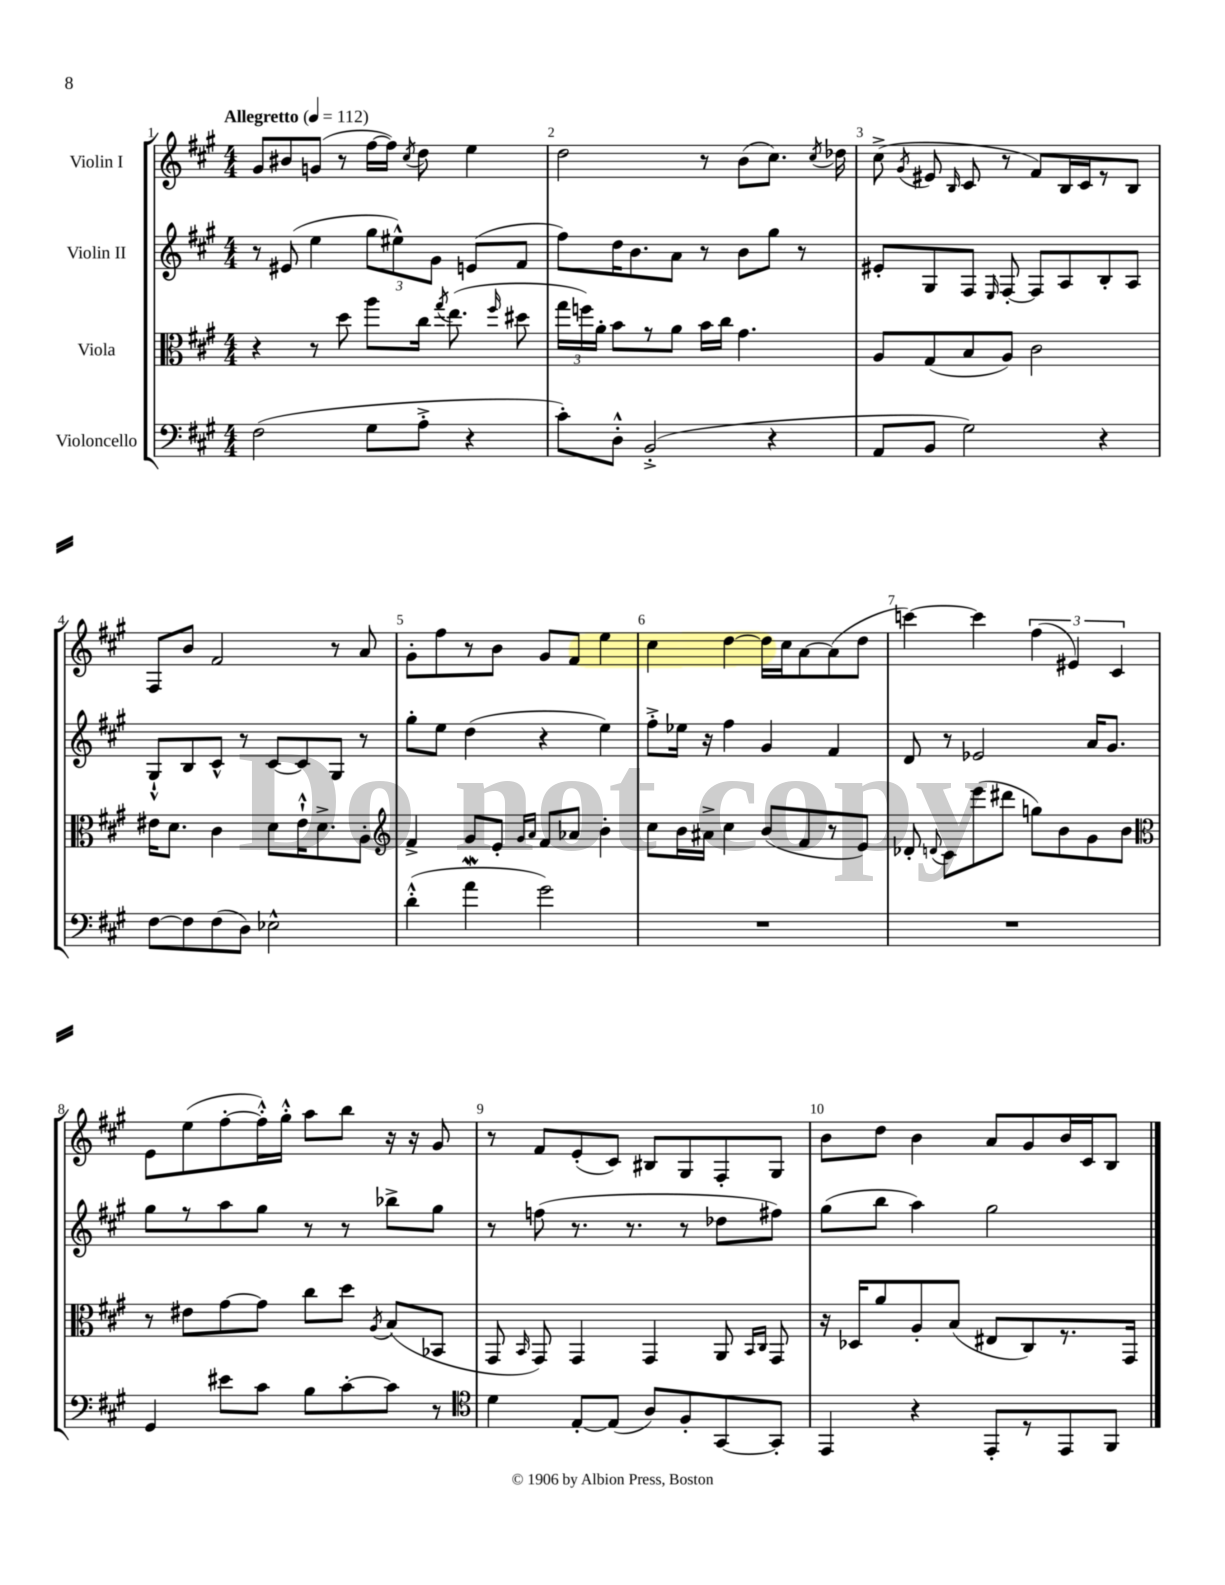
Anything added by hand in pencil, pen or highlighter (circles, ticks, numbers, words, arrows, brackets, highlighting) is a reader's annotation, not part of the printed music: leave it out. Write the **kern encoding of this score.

**kern	**kern	**kern	**kern
*part4	*part3	*part2	*part1
*staff4	*staff3	*staff2	*staff1
*I"Violoncello	*I"Viola	*I"Violin II	*I"Violin I
*clefF4	*clefC3	*clefG2	*clefG2
*k[f#c#g#]	*k[f#c#g#]	*k[f#c#g#]	*k[f#c#g#]
*M4/4	*M4/4	*M4/4	*M4/4
*MM112	*MM112	*MM112	*MM112
=1	=1	=1	=1
!	!	!	!LO:TX:a:B:t=Allegretto
(2F#\	4r	8r	8g#/L
.	.	(8e#X/	8b#X/
.	8r	4ee\	(8gn/J
.	8dd\	.	8r
8G#\L	8aa\L	12gg#\L	[16ff#\LL
.	.	.	16ff#\JJ])
.	.	12ee#X^^\)	.
.	.	.	8qcc#/
8A'^\J	16cc#\Jk	.	8dd\
.	.	12g#\J	.
.	8qgg#/	.	.
.	(8.ee\	.	.
4r	.	(8en/L	4ee\
.	16qqff#/	.	.
.	8dd#X\	8f#/J	.
=2	=2	=2	=2
8c#'\L)	24gg#\LL	8ff#\L)	2dd\
.	24ffn\)	.	.
.	24a'\JJ	.	.
8D'^^\J	8b\L	16dd\K	.
.	.	8.b\	.
(2BB'^/	8r	.	.
.	8a\J	8a\J	.
.	16b\LL	8r	8r
.	16cc#\JJ	.	.
.	4.g#\	8b\L	(8b\L
4r	.	8gg#\J	8.cc#\J)
.	.	8r	.
.	.	.	8qcc#/
.	.	.	16dd-X\
=3	=3	=3	=3
8AA/L	8A/L	8e#X'/L	(8cc#^\
.	.	.	8qg#/
8BB/J	(8G#/	8G#/	8e#X/
.	.	.	16qqB/
2G#\)	8B/	8F#/J	8c#/
.	.	16qqE/	.
.	8A/J)	[8F#'/	8r
.	2c#\	8F#/L]	8f#/L)
.	.	8A/	16B/L
.	.	.	16c#/J
4r	.	8B'/	8r
.	.	8A/J	8B/J
!!LO:LB:g=z
=4	=4	=4	=4
[8F#\L	16e#X\KL	8G#`^^/L	8F#/L
.	8.d\J	.	.
8F#\]	.	8B/	8b/J
(8F#\	4c#\	8c#^^/J	2f#/
8D\J)	.	8r	.
2E-X^^\	8d\L	[8c#/L	.
.	16e#`^^\K	8c#/]	.
.	8.d^\	.	.
.	.	8G#/J	8r
.	8A'\J	8r	8a/
=5	=5	=5	=5
*	*clefG2	*	*
(4d'^^\	4f#^/	8gg#'\L	8g#'\L
.	.	8ee\J	8ff#\
4aw\	8g#/L	(4dd\	8r
.	8e'/J	.	8b\J
.	16qqg#/LL	.	.
.	16qqa/JJ	.	.
2g#\)	8f#/L	4r	8g#/L
.	8a-X/J	.	8f#/J
.	4b'\	4ee\)	4ee\
=6	=6	=6	=6
1r	8cc#\L	8ff#'^\L	4cc#\
.	16b\L	16ee-X\Jk	.
.	16a#X^\JJ	16r	.
.	4cc#\	4ff#\	[4dd\
.	(8b/L	4g#/	16dd\LL]
.	.	.	16cc#\J
.	8f#/	.	[8a\
.	8r	4f#/	(8a\]
.	8e/J)	.	8dd\J
=7	=7	=7	=7
1r	8d-X'/	8d/	[4cccn\)
.	8qqdn/	.	.
.	8c#\L	8r	.
.	(8eee\	2e-X/	4ccc\]
.	8ddd#X\J	.	.
.	8ggn\L)	.	(6ff#\
.	8b\	.	.
.	.	.	6e#X/)
.	8g#\	16a/KL	.
.	.	8.g#/J	.
.	.	.	6c#/
.	8b\J	.	.
!!LO:LB:g=z
=8	=8	=8	=8
*	*clefC3	*	*
4GG#/	8r	8gg#\L	8e\L
.	8e#X\L	8r	(8ee\
8e#X\L	[8g#\	8aa\	[8ff#'\
8c#\J	8g#\J]	8gg#\J	16ff#'^^\L])
.	.	.	16gg#'^^\JJ
8B\L	8cc#\L	8r	8aa\L
[8c#'\	8dd\J	8r	8bb\J
.	8qA/	.	.
8c#\J]	(8B/L	8bb-X^\L	16r
.	.	.	16r
8r	8BB-X/J	8gg#\J	8g#/
=9	=9	=9	=9
*clefC4	*	*	*
4d\	8GG#/	8r	8r
.	16qqBB/	.	.
.	8GG#/)	(8ffn\	8f#/L
[8E'/L	4GG#/	8.r	(8e'/
(8E/J]	.	.	8c#/J)
.	.	8.r	.
8A/L)	4GG#/	.	8B#X/L
8F#'/	.	8r	8G#/
[8GG#/	8AA/	8dd-X\L	8F#'/
.	16qqBB/LL	.	.
.	16qqC#/JJ	.	.
8GG#'/J]	8GG#/	8ff#X\J)	8G#/J
=10	=10	=10	=10
4EE/	16r	(8gg#\L	8b\L
.	16D-X/KL	.	.
.	8a/	8bb\J	8dd\J
4r	8A'/	4aa\)	4b\
.	(8B/J	.	.
8EE'/L	8E#X/L	2gg#\	8a/L
8r	8C#/)	.	8g#/
8EE/	8.r	.	16b/L
.	.	.	16c#/J
8FF#/J	.	.	8B/J
.	16GG#/Jk	.	.
==	==	==	==
*-	*-	*-	*-
